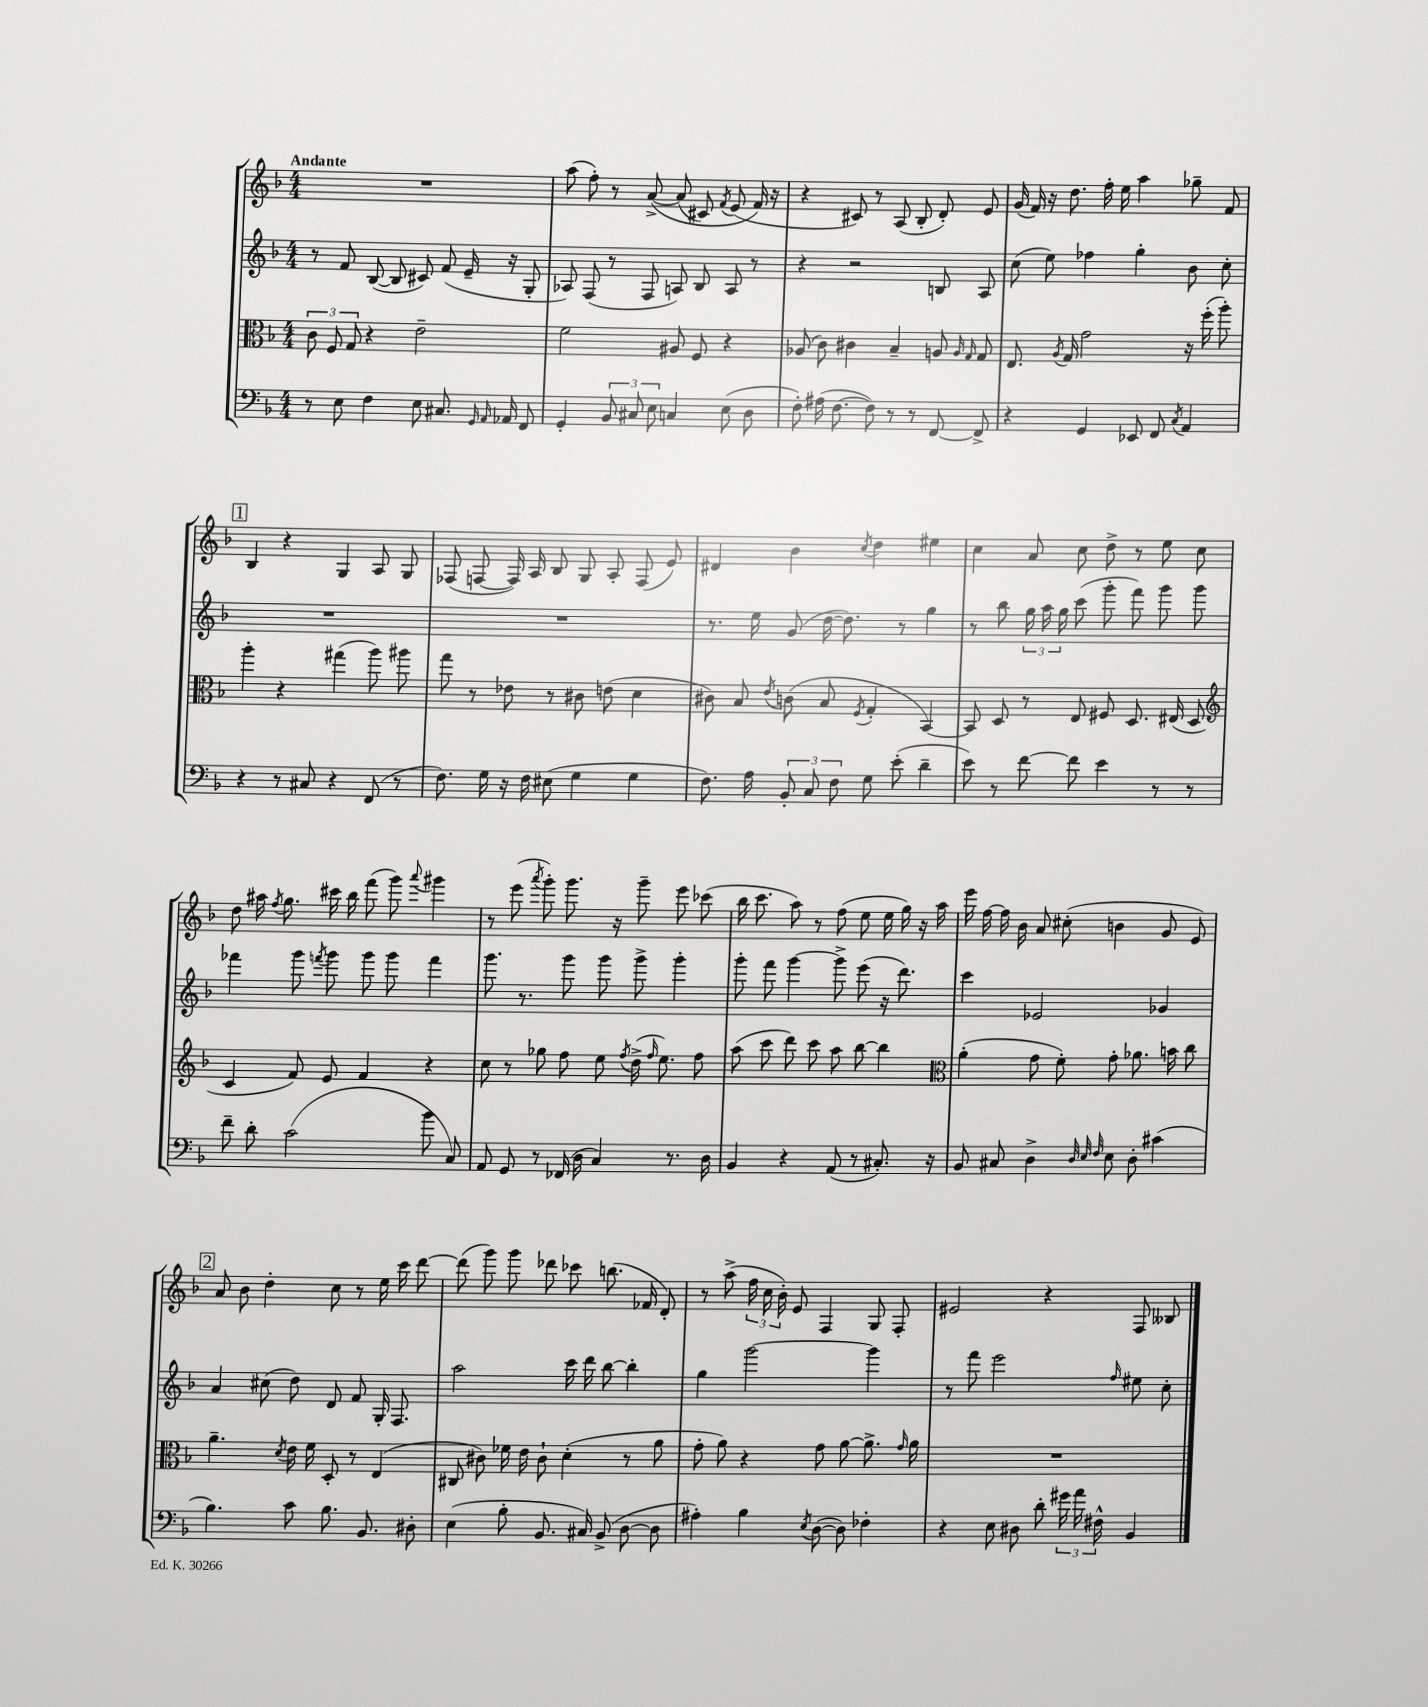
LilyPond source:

<<
\new StaffGroup <<
\new Staff = "s0" {
    \clef treble \key f \major \numericTimeSignature \time 4/4 \tempo "Andante"
    \autoBeamOff R1 |
    a''8( f''8-.) r8 a'8~->\( a'8( cis'8) \acciaccatura { f'8 } e'8( f'16\) r16 |
    r4 cis'8) r8 a8( bes8-. d'8-.) e'8 |
    g'16( f'16) r16 d''8. f''16-. e''16 a''4 ges''8-- f'8 |
    \mark \markup { \box "1" } bes4 r4 g4 a8 g8 |
    fes8( f8~ f16) a16 bes8 g8 a8-. f8( e'8) |
    dis'4 bes'4 \acciaccatura { c''8 } d''4 eis''4 |
    c''4 a'8 c''8 d''8-> r8 e''8 c''8 |
    d''8 ais''16 \acciaccatura { f''8 } g''8. cis'''16 bes''16 f'''8( g'''8) \appoggiatura { a'''8 } gis'''4 |
    r8 e'''8( \acciaccatura { a'''8 } g'''8-.) g'''8. r16 g'''8-- e'''8 ces'''8( |
    bes''16 c'''8. a''8) r8 f''8( e''8 e''16 g''16) r16 a''16 |
    e'''16 f''16~ f''16 bes'16 a'8 cis''8-.( b'4 g'8 e'8) |
    \mark \markup { \box "2" } a'8 bes'8 d''4-. c''8 r8 e''16 c'''16 d'''8~ |
    d'''8( g'''8) g'''8 des'''8 ces'''8 b''8.( fes'16 d'8-.) |
    r8 a''8->( \tuplet 3/2 { f''16 c''16 bes'16-.) } e'8 f4 g8 f8-. |
    eis'2 r4 f8 beses8 \bar "|." |
}
\new Staff = "s1" {
    \clef treble \key f \major \numericTimeSignature \time 4/4
    \autoBeamOff r8 f'8 bes8~( bes8 cis'8) f'8( e'16-- r16 g8-. |
    aes8) f8( r8 f8 a8) bes8 a8 r8 |
    r4 r2 b8 a8 |
    c''8( e''8) fes''4 g''4-. bes'8 c''8-. |
    \mark \markup { \box "1" } R1 |
    R1 |
    r8. e''16 g'8( d''16~ d''8.) r8 g''4 |
    r8 bes''8 \tuplet 3/2 { g''16 a''16 g''16 } c'''8( g'''8-. f'''8) g'''8 g'''8 |
    fes'''4 g'''8 \acciaccatura { f'''8 } g'''8 g'''8 g'''8 f'''4 |
    g'''8. r8. g'''8 g'''8 g'''8-> g'''4-. |
    g'''8-. f'''8 g'''4~ g'''8-> e'''8( r16 d'''8.) |
    c'''4 ees'2 ges'4 |
    \mark \markup { \box "2" } a'4 cis''8( d''8) d'8 f'8 g16-. f8. |
    a''2 c'''16 d'''16 bes''8~ bes''4-. |
    g''4 g'''2~ g'''4 |
    r8 f'''8 e'''2 \grace { f''16 } eis''8 c''8-. \bar "|." |
}
\new Staff = "s2" {
    \clef alto \key f \major \numericTimeSignature \time 4/4
    \autoBeamOff \tuplet 3/2 { c'8 f8 g8 } r4 e'2-- |
    f'2 ais8 f8 r4 |
    aes8( c'8) cis'4 bes4-- a8 \grace { a16 g16 } g8 |
    e8. \acciaccatura { a8 } g16 g'2 r16 f''16-.( a''8-.) |
    \mark \markup { \box "1" } a''4-. r4 gis''4( a''8) ais''8 |
    g''8 r8 ees'8 r8 cis'8 e'8( d'4 |
    cis'8) bes8 \acciaccatura { e'8 } c'8( bes8 \acciaccatura { f8 } g4-. bes,4~) |
    bes,8 d8 r8 e8 fis8 d8. eis16( d8 |
    \clef treble c'4 f'8) e'8 f'4 r4 |
    c''8 r8 ges''8 f''8 e''8 \acciaccatura { f''8 } d''16->( \grace { f''16 } e''8.) f''8 |
    a''8( c'''8 d'''8) c'''8 a''8 bes''8~ bes''4 |
    \clef alto a'4-.( g'8 f'8-.) g'8-. aes'8. b'16 c''8 |
    \mark \markup { \box "2" } a'4.-- \acciaccatura { d'8 } e'16 f'16 d8-. r8 e4( |
    cis8 cis'8) fes'16 e'16 cis'8-! d'4-.( r8 a'8 |
    g'8-. a'8) r4 g'8 a'8~ a'8.-> \grace { g'16 } a'16 |
    R1 \bar "|." |
}
\new Staff = "s3" {
    \clef bass \key f \major \numericTimeSignature \time 4/4
    \autoBeamOff r8 e8 f4 e8 cis8. \grace { g,16 a,16 } aes,16 f,8 |
    g,4-. \tuplet 3/2 { bes,8 cis8 e8 } c4 e8( d8 |
    f8-.) ais16( f8.~ f8) r8 r8 f,8~ f,8-> |
    r4 g,4 ees,8 f,8 \acciaccatura { c8 } a,4 |
    \mark \markup { \box "1" } r4 r8 cis8 r4 f,8( r8 |
    f8.) g16 r16 f16 eis8( g4 g4 |
    f8.) a16 \tuplet 3/2 { bes,8-. c8 f8 } g8 e'8-.( d'4-- |
    e'8) r8 f'8~ f'8 e'4 r8 r8 |
    f'8-- d'8-. c'2( bes'8 c8) |
    a,8 g,8 r8 fes,16( d16 c4) r8. d16 |
    bes,4 r4 a,8( r8 cis8.-.) r16 |
    bes,8 cis8 d4-> \grace { d32 e32 f32 } e8 d8-. cis'4( |
    \mark \markup { \box "2" } bes4.) c'8 bes8. bes,8. dis8-. |
    e4( bes8-. bes,8. cis16) bes,8->( d8~ d8 |
    ais4-.) bes4 \acciaccatura { e8 } d8~( d8) fes4-. |
    r4 e8 dis8 d'8-. \tuplet 3/2 { gis'16 a'16 fis16-^ } bes,4 \bar "|." |
}
>>
>>
\layout { \context { \Score \remove "Bar_number_engraver" } }
